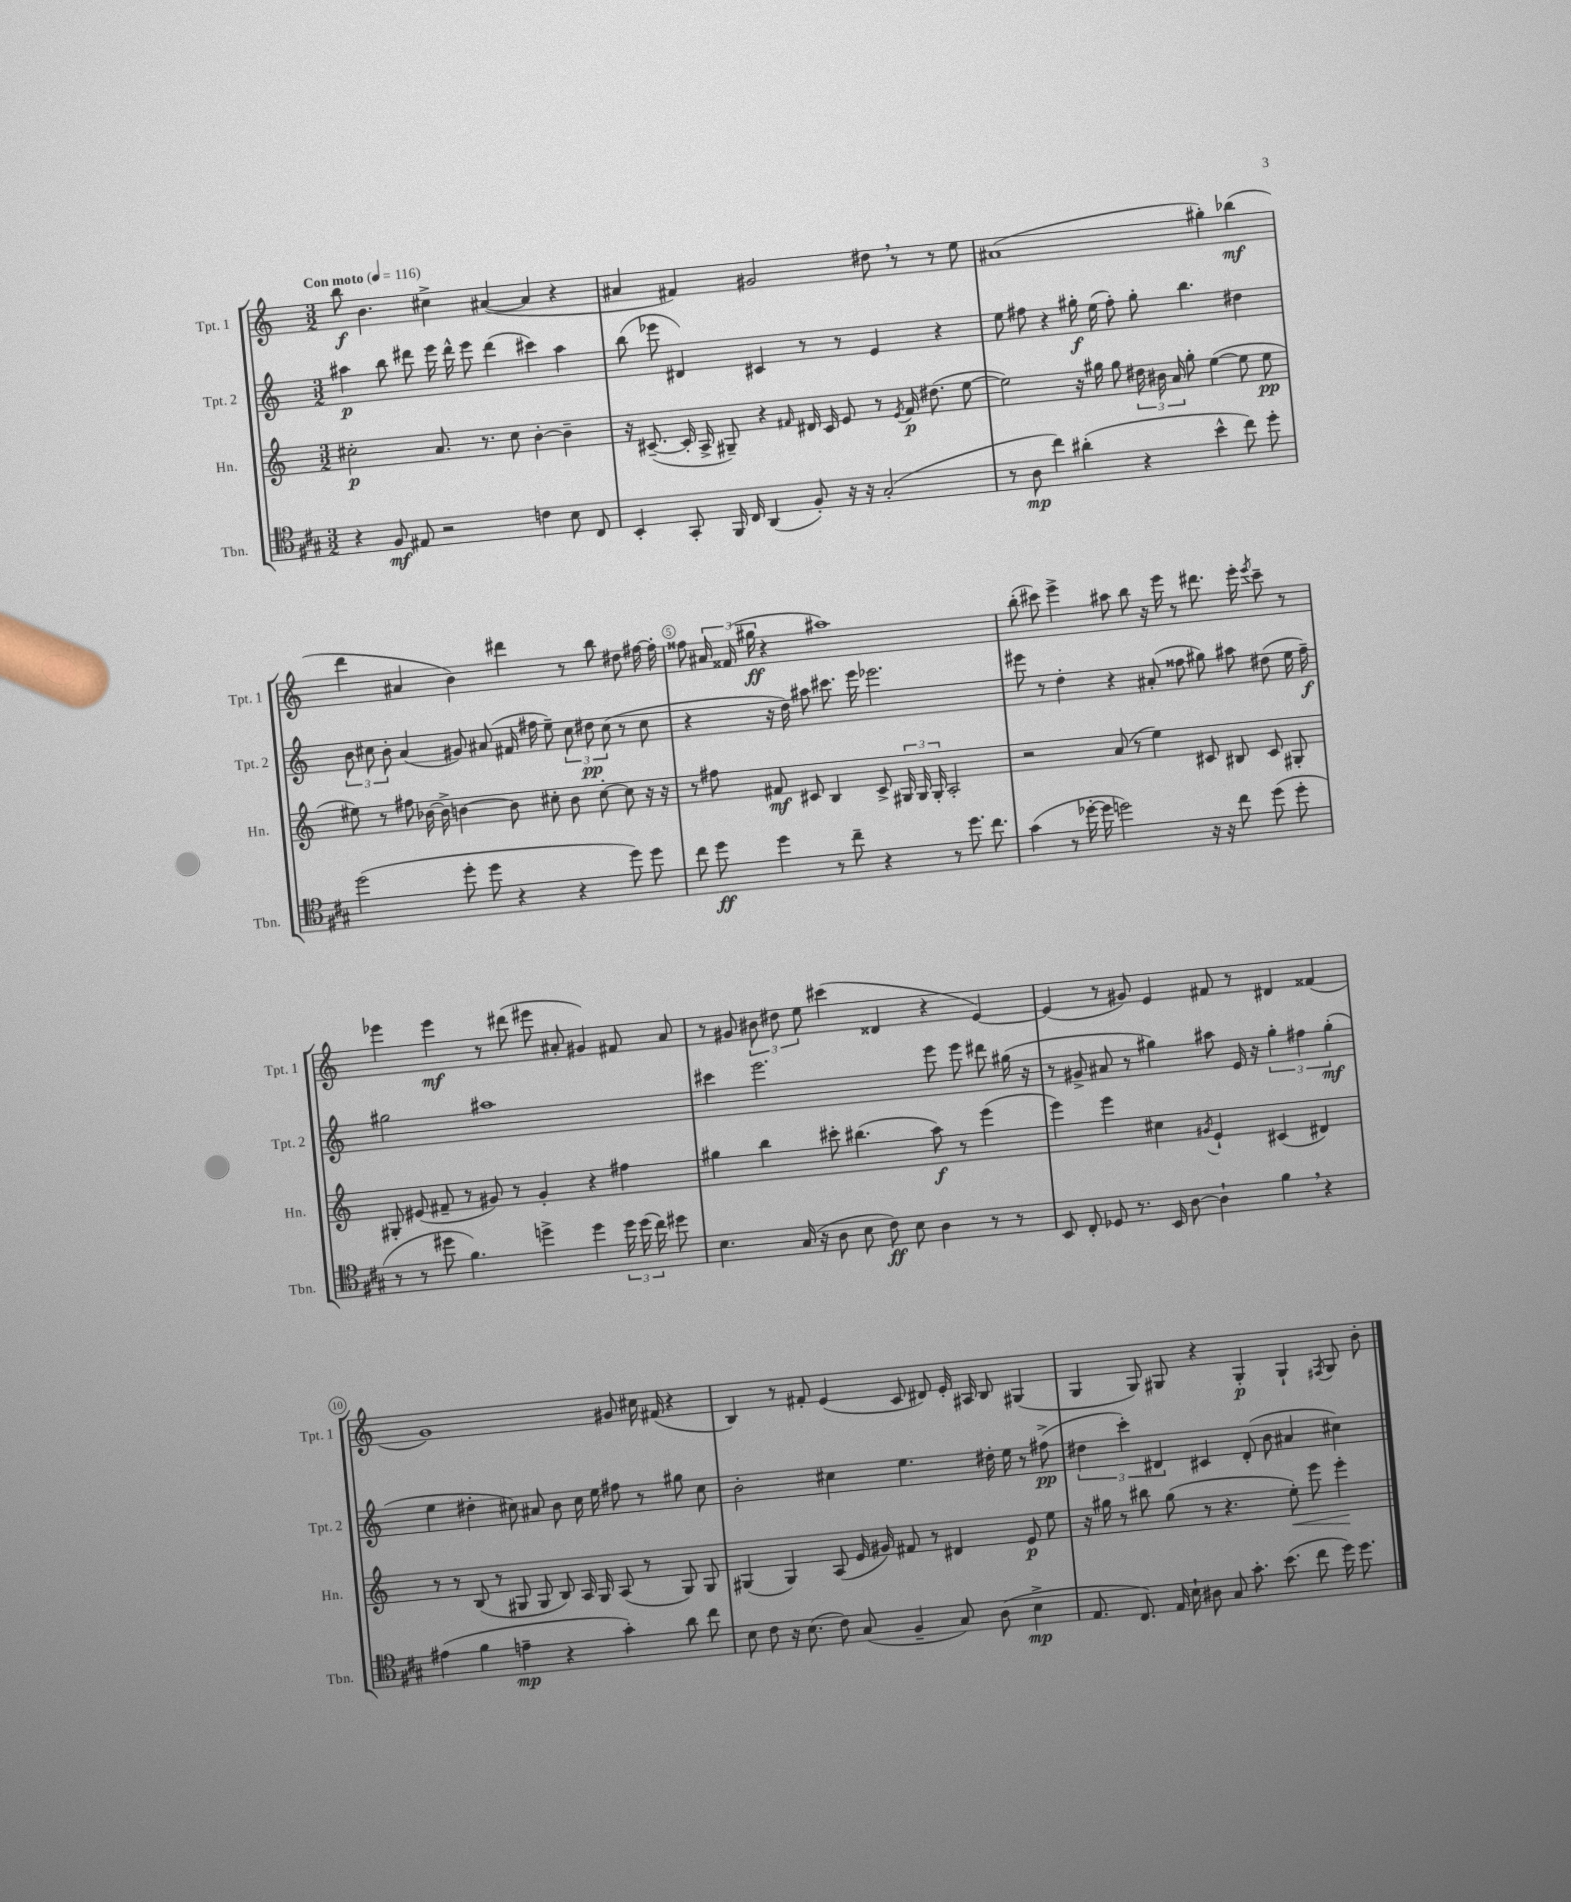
<<
\new StaffGroup <<
\new Staff = "s0" \with { instrumentName = "Tpt. 1" shortInstrumentName = "Tpt. 1" } {
    \clef treble \key c \major \numericTimeSignature \time 3/2 \tempo "Con moto" 4 = 116
    \autoBeamOff b''8\f b'4. cis''4-> ais'4~( ais'4 r4 |
    ais'4 fis'4) gis'2 dis''8 \breathe r8 r8 e''8 |
    ais'1( gis''4-.) bes''4\mf( |
    d'''4 ais'4 b'4) dis'''4 r8 b''8 dis''8 fis''16~ fis''16-. |
    fisis''8 \tuplet 3/2 { ais'16 fisis'16( gis''16\ff } r4 ais''1) |
    b''8-.( cis'''8) e'''4-> ais''8 b''8 r16 e'''16 r8 dis'''8. e'''16-. \acciaccatura { e'''8 } cis'''8-- r8 |
    ees'''4 ees'''4\mf r8 dis'''8( eis'''8 ais'8-. gis'4) fis'8 ais'8 |
    r8 gis'8 \tuplet 3/2 { bis'8 dis''8 e''8 } cis'''4( disis'4 r4 e'4~) |
    e'4( r8 gis'8) e'4 fis'8 r8 dis'4 fisis'4( |
    g'1) gis'8 cis''16 fis'16( r4 |
    b4) r8 fis'8-. e'4( c'8 dis'8) e'16-. ais16 b8 gis4( |
    g4 g8) gis8 r4 gis4-.\p gis4-! \acciaccatura { fis8 } gis8 b'8-. \bar "|." |
}
\new Staff = "s1" \with { instrumentName = "Tpt. 2" shortInstrumentName = "Tpt. 2" } {
    \clef treble \key c \major \numericTimeSignature \time 3/2
    \autoBeamOff ais''4\p b''8 dis'''8 e'''16 dis'''16-^ e'''8 dis'''4( cis'''4) ais''4 |
    b''8( ees'''8 dis'4) cis'4 r8 r8 e'4 r4 |
    e''8 fis''8 r4 gis''16-.\f e''16( fis''8-.) gis''8-. b''4. dis''4 |
    \tuplet 3/2 { b'8 cis''8 b'8-. } a'4( gis'8) ais'8( fis'16 fis''16 e''8--) \tuplet 3/2 { cis''8 dis''8\pp cis''8( } r8 cis''8 |
    r4 r16 d''16) ais''8 cis'''8. e'''16 ees'''2. |
    eis'''8 r8 d''4-. r4 ais'8-.( fisis''8 gis''8) ais''8 dis''8( e''16 fisis''16--\f) |
    gis''2 ais''1 |
    cis'''4 e'''2. e'''8 e'''8 dis'''8 gis''16( r16 |
    r8 gis'8-> ais'8 r8 gis''4) ais''8 e'16 r16 \tuplet 3/2 { gis''4-. fis''4 gis''4-.\mf( } |
    e''4 dis''4-. cis''8) ais'8 b'8 cis''16 e''16 fis''8 r8 gis''8 cis''8 |
    b'2-. cis''4 e''4. dis''16-. e''16 r8 fis''8->\pp( |
    \tuplet 3/2 { dis''4 c'''4-.) dis'4 } cis'4 dis'8-.( b'8 ais'4 cis''4) \bar "|." |
}
\new Staff = "s2" \with { instrumentName = "Hn." shortInstrumentName = "Hn." } {
    \clef treble \key c \major \numericTimeSignature \time 3/2
    \autoBeamOff cis''2-.\p a'8. r8. cis''8 b'4~-. b'4-- |
    r16 cis'8.~--( cis'16-. a16-> gis8--) r4 \grace { fis'16 } dis'16 cis'16 e'8 r8 \acciaccatura { e'8 } fis'16\p dis''8.( e''8~ |
    e''2) r16 gis''16 gis''8 \tuplet 3/2 { dis''16 bis'16 a'16 } gis''8-. e''4~( e''8 e''8\pp |
    eis''8) r8 fis''8 bes'16~ bes'16-> b'4~ b'8 cis''8-. b'8 cis''8~-. cis''8 r16 r16 |
    r8 fis''8 fis'8\mf cis'8 b4 cis'8-> \tuplet 3/2 { gis16 gis16 gis16-. } a2-. |
    r2 a'8( r8 e''4) cis'8 bis8 cis'8 gis8-. |
    gis8-. eis'8( fis'8-- r8 gis'8) r8 gis'4-. r4 fis''4 |
    gis''4 b''4 cis'''8-. bis''4.( a''8\f) r8 e'''4( |
    e'''4) e'''4 cis''4 \acciaccatura { gis'8 } e'4-! cis'4( dis'4) |
    r8 r8 b8( r8 gis8 gis8 b8) a16 gis16 a8( r8 gis8) gis8 |
    gis4( gis4) a8( e'16 gis'16) fis'8 r8 dis'4 e'8\p e''8 |
    r16 gis''16 r8 bis''8 gis''8( r8 r4. e''8-.\<) e'''8 e'''4-.\! \bar "|." |
}
\new Staff = "s3" \with { instrumentName = "Tbn." shortInstrumentName = "Tbn." } {
    \clef tenor \key a \major \numericTimeSignature \time 3/2
    \autoBeamOff r4 fis8\mf eis8 r2 c'4 b8 cis8 |
    b,4-. gis,8-. fis,16 cis16 a,4( fis8-.) r16 r16 gis2-.( |
    r8 a8\mp cis''4) ais'4-.( r4 b'4-^ cis''8) d''8-. |
    d''2( d''8-. d''8 r4 r4 d''8) d''8 |
    cis''8 d''8\ff d''4 r8 cis''8-- r4 r8 d''8. cis''8. |
    gis'4( r8 des''16~-. des''16 d''2) r16 r16 cis''8 d''8( d''8-. |
    r8 r8 dis''8 fis'4.) d''4-> d''4 \tuplet 3/2 { d''16 d''16( cis''16) } dis''8 |
    b4. gis16( r16 a8 b8 cis'8\ff) b8 a4 r8 r8 |
    b,8 cis8-. des8 r8. b,16 a8~ a4-! fis'4 \breathe r4 |
    eis'4( fis'4 e'4--\mp r4 gis'4-.) a'8 cis''8 |
    b8 cis'8 r16 b8.( cis'8) gis8( fis4-- gis8) a8( b4->\mp |
    e8. cis8.) e16 b16-! ais8 gis8 gis'8.-. b'8.( cis''8 d''16) d''8. \bar "|." |
}
>>
>>
\layout { \context { \Score \override BarNumber.break-visibility = ##(#f #t #t) barNumberVisibility = #(every-nth-bar-number-visible 5) \override BarNumber.stencil = #(make-stencil-circler 0.1 0.3 ly:text-interface::print) } }
